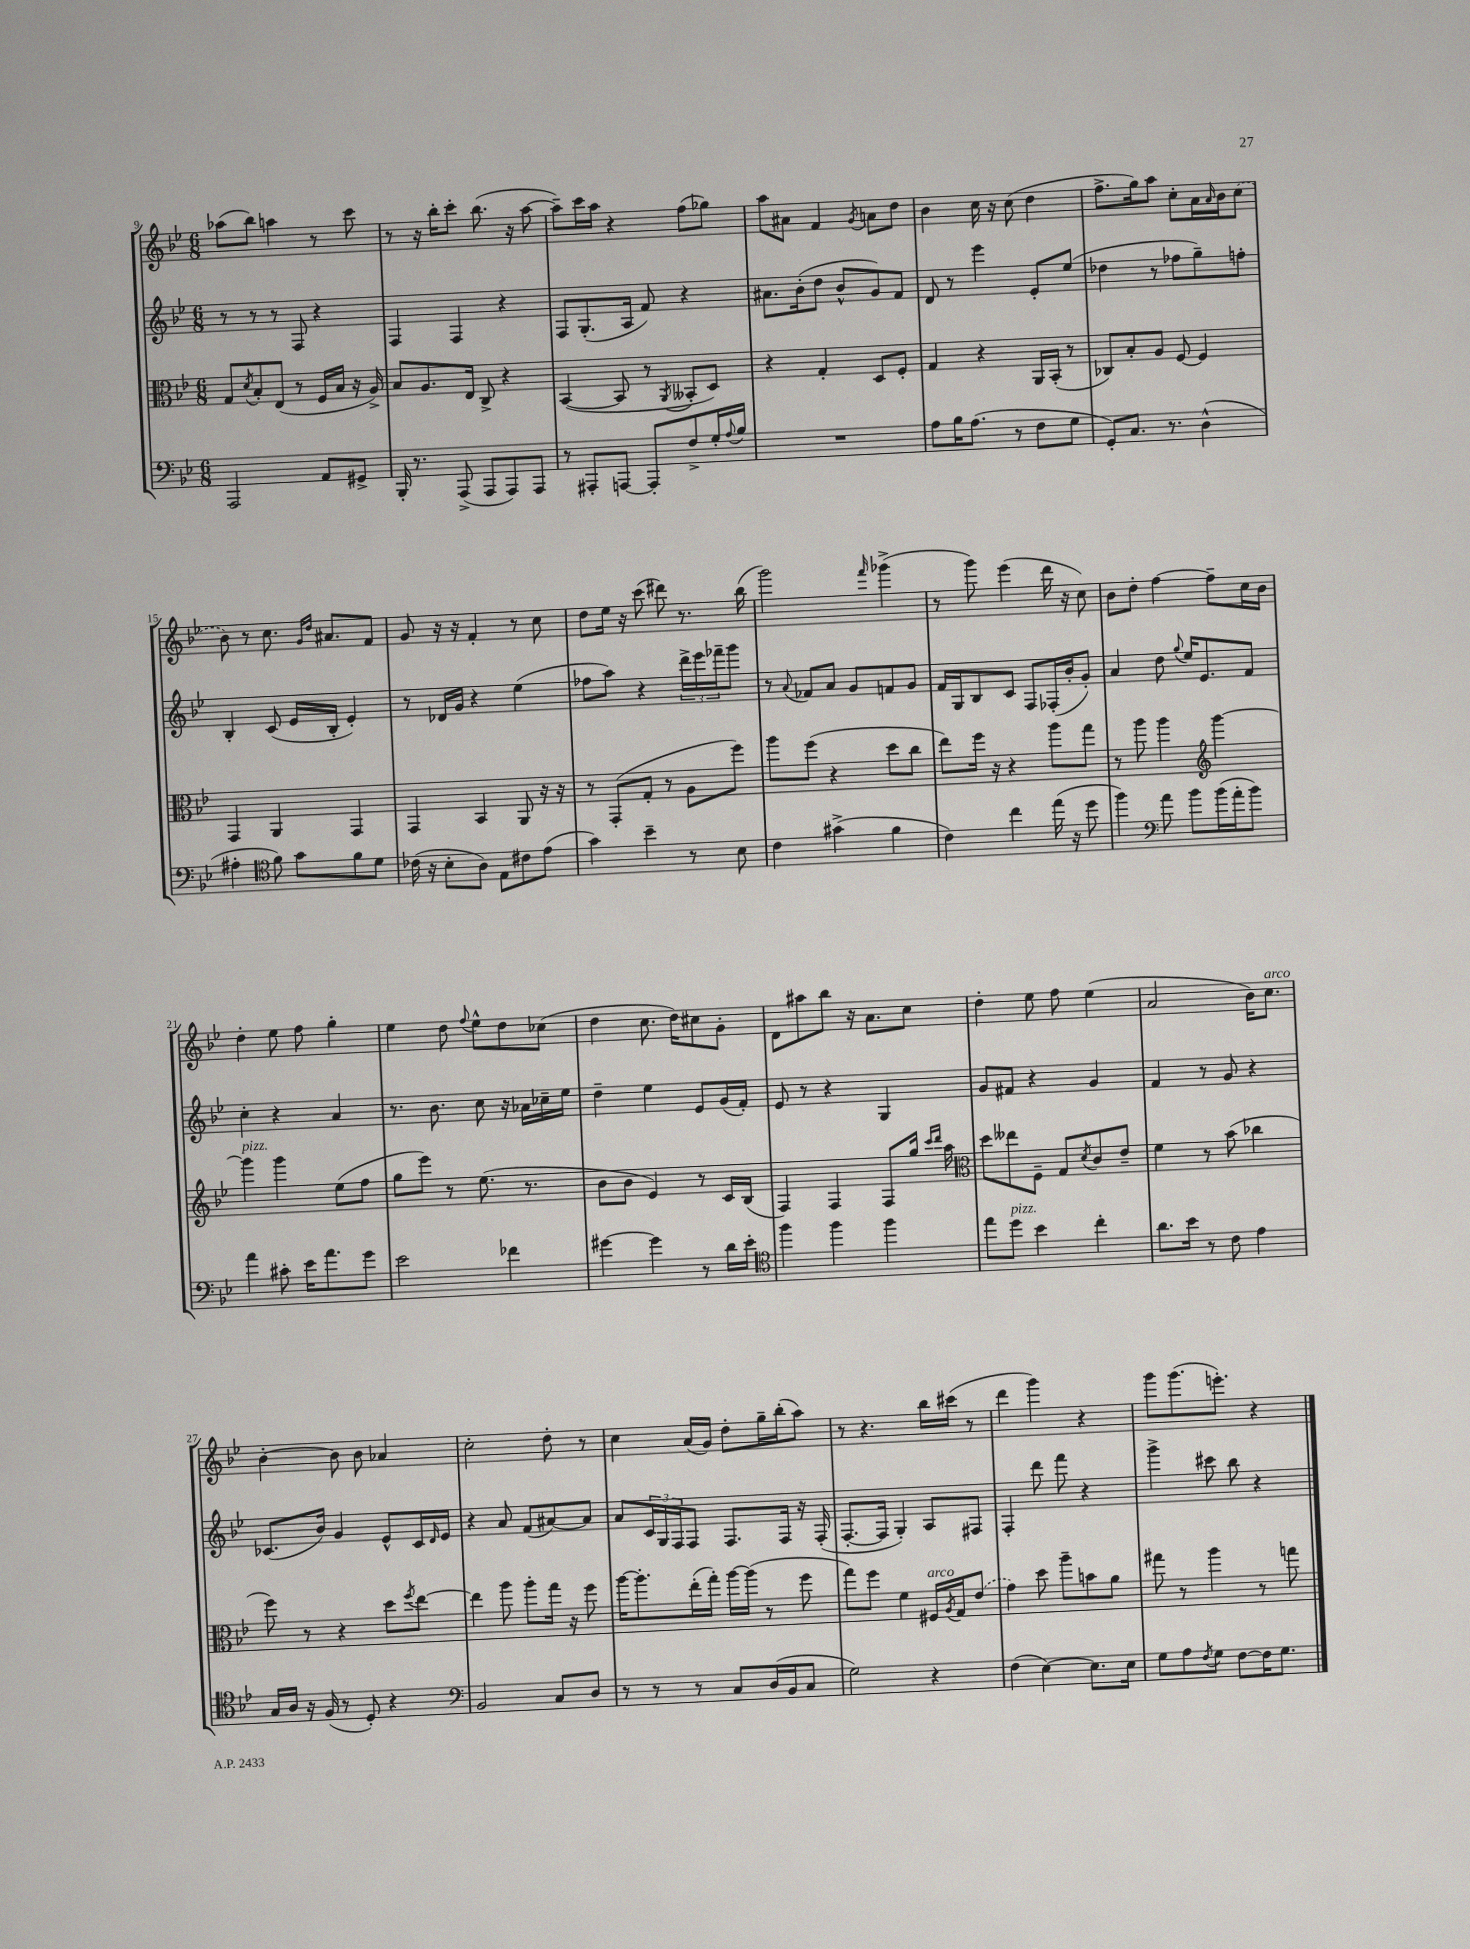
<<
\new StaffGroup <<
\new Staff = "s0" {
    \clef treble \key bes \major \numericTimeSignature \time 6/8
    aes''8( bes''8) a''4 r8 c'''8 |
    r8 r16 bes''16-. c'''8-. bes''8.( r16 a''8~ |
    a''8--) c'''16 a''16 r4 f''8( ges''8) |
    a''8 ais'8 f'4 \acciaccatura { g'8 } a'8 d''8 |
    bes'4 c''16 r16 c''8( d''4 |
    f''8.-> g''16) a''8 c''8-. a'16 \grace { a'16 } bes'16 \once \slurDashed c''8( |
    bes'8) r8 c''8. \grace { g'16 d''16 } ais'8. f'8 |
    g'8 r16 r16 f'4-. r8 c''8 |
    d''8 ees''16 r16 c'''8( dis'''8) r8. bes''16( |
    g'''2) \grace { f'''16 } ges'''4->( |
    r8 g'''8) ees'''4( d'''16 r16 c''8) |
    bes'8 d''8-. f''4~ f''8-- c''16 bes'16 |
    d''4-. ees''8 f''8 g''4-. |
    ees''4 d''8 \appoggiatura { f''8 } ees''8-^ d''8 ces''8( |
    d''4 c''8. d''16) cis''8 g'8-. |
    d'8 ais''8 bes''8 r16 a'8. c''8 |
    d''4-. ees''8 f''8 ees''4( |
    a'2 bes'16) c''8.^\markup { \italic "arco" } |
    bes'4~-. bes'8 bes'8 aes'4 |
    c''2-. d''8-. r8 |
    c''4 a'16( g'16) d''8-. g''16-- bes''16-.( a''8) |
    r8 r4. bes''16 cis'''16( r8 |
    d'''4 g'''4) r4 |
    g'''8 g'''8.( e'''8.-.) r4 \bar "|." |
}
\new Staff = "s1" {
    \clef treble \key bes \major \numericTimeSignature \time 6/8
    r8 r8 r8 f8 r4 |
    f4 f4 r4 |
    f8 g8.-.( a16 f'8) r4 |
    ais'8. bes'16-.( d''8 bes'8-^ g'8) f'8 |
    d'8 r8 ees'''4 ees'8-. ees''8( |
    des''4 r8 fes''8 g''8--) f''8-. |
    bes4-. c'8( ees'16 bes16-. ees'4-.) |
    r8 des'16 g'16 r4 ees''4( |
    fes''8 a''8) r4 \tuplet 3/2 { d'''16-> ees'''16 fes'''16-- } g'''8 |
    r8 \appoggiatura { a'8 } fes'8 a'8 g'8 f'8 g'8 |
    f'16 g16 bes8 c'8 f8 fes16-.( bes'16-. g'8-.) |
    a'4 d''8 \appoggiatura { g''8 } ees''16 ees'8. f'8 |
    c''4-. r4 a'4 |
    r8. bes'8. c''8 r16 aes'16 ces''16-- ees''16 |
    d''4-- ees''4 ees'8 g'16( f'16-.) |
    ees'8 r8 r4 g4 |
    g'8 fis'8 r4 g'4 |
    f'4 r8 g'8 r4 |
    ces'8.( bes'16) g'4 ees'8-^ ces'16 \grace { d'16 } ees'16 |
    r4 a'8 f'8( ais'8~) ais'8 |
    a'8 \tuplet 3/2 { c'16 g16 f16 } f8 f8. f16 r16 f16-.( |
    f8.~-. f16 g4-.) a8 fis8 |
    f4-. d'''8 f'''8 r4 |
    g'''4-> cis'''8 bes''8 r4 \bar "|." |
}
\new Staff = "s2" {
    \clef alto \key bes \major \numericTimeSignature \time 6/8
    g8 \acciaccatura { d'8 } bes8-. ees8( r8 f16 bes16 r16 a16->) |
    bes8 a8. ees16 c8-> r4 |
    bes,4~( bes,8 r8 \acciaccatura { a,8 } beses,8-. d8) |
    r4 g4-. d8 f8-. |
    g4 r4 a,16 bes,16-.( r8 |
    ces8) bes8-. a8 f8~ f4 |
    g,4 a,4 g,4 |
    g,4 bes,4 a,8 r16 r16 |
    r8 g,8-.( g8-. r8 a8 f''8) |
    a''8 f''8( r4 d''8 c''8 |
    ees''8) f''16 r16 r4 a''8 g''8 |
    r8 a''8 a''4 \clef treble g'''4~ |
    g'''4^\markup { \italic "pizz." } g'''4 ees''8( f''8 |
    g''8 ees'''8) r8 ees''8.( r8. |
    bes'8 bes'8 ees'4) r8 c'16 bes16( |
    f4) f4 f8 g''16 \grace { c'''16 d'''16 } a''16 |
    \clef alto d''8 eeses''8 f8-- g8 \acciaccatura { d'8 } c'8 ees'8-- |
    f'4 r8 bes'8( ces''4 |
    f''8) r8 r4 d''8 \acciaccatura { f''8 } ees''8~ |
    ees''4 a''8 a''8-. g''16 r16 f''8 |
    a''16~ a''8.-. ees''16-.( g''16-.) a''16~ a''16( r8 f''8 |
    g''8) f''8 f'4 fis16^\markup { \italic "arco" } \acciaccatura { a8 } g16 \once \slurDashed ees'8( |
    g'4) d''8 a''8-- b'8 a'8 |
    gis''8 r8 a''4 r8 g''8 \bar "|." |
}
\new Staff = "s3" {
    \clef bass \key bes \major \numericTimeSignature \time 6/8
    a,,2 a,8 gis,8-> |
    bes,,16-. r8. a,,8->( a,,8 a,,8) a,,8 |
    r8 ais,,8-. a,,8~ a,,8-. f8-> g16-. \appoggiatura { a8 } bes16 |
    R2. |
    a8 bes16 a8.( r8 f8 g8 |
    g,8-.) c8. r8. d4-^( |
    ais4-. \clef tenor f'8) g'8 f'8 d'8 |
    ces'16( r16 bes8-. a8) ees8 cis'8 ees'8( |
    g'4) bes'4-- r8 bes8 |
    c'4 gis'4->( f'4 |
    c'4) c''4 ees''16( r16 d''8 |
    f''4) \clef bass a'8 bes'8 bes'16( a'16-. bes'8) |
    a'4 cis'8-. ees'16 a'8. g'8 |
    ees'2 fes'4 |
    gis'4~ gis'4 r8 d'16 ees'16-. |
    \clef tenor f''4 f''4 f''4 |
    ees''8 d''8^\markup { \italic "pizz." } bes'4 c''4-. |
    a'8. bes'16 r8 c'8 ees'4 |
    g16 a16 r16 f16( r8 d8-.) r4 |
    \clef bass bes,2 c8 d8 |
    r8 r8 r8 c8 d16( bes,16 c8 |
    g2) r4 |
    f4( ees4~) ees8. ees16 |
    g8 a8 \acciaccatura { f8 } g8 f8~ f16 g8. \bar "|." |
}
>>
>>
\layout { \context { \Score currentBarNumber = #9 } }
